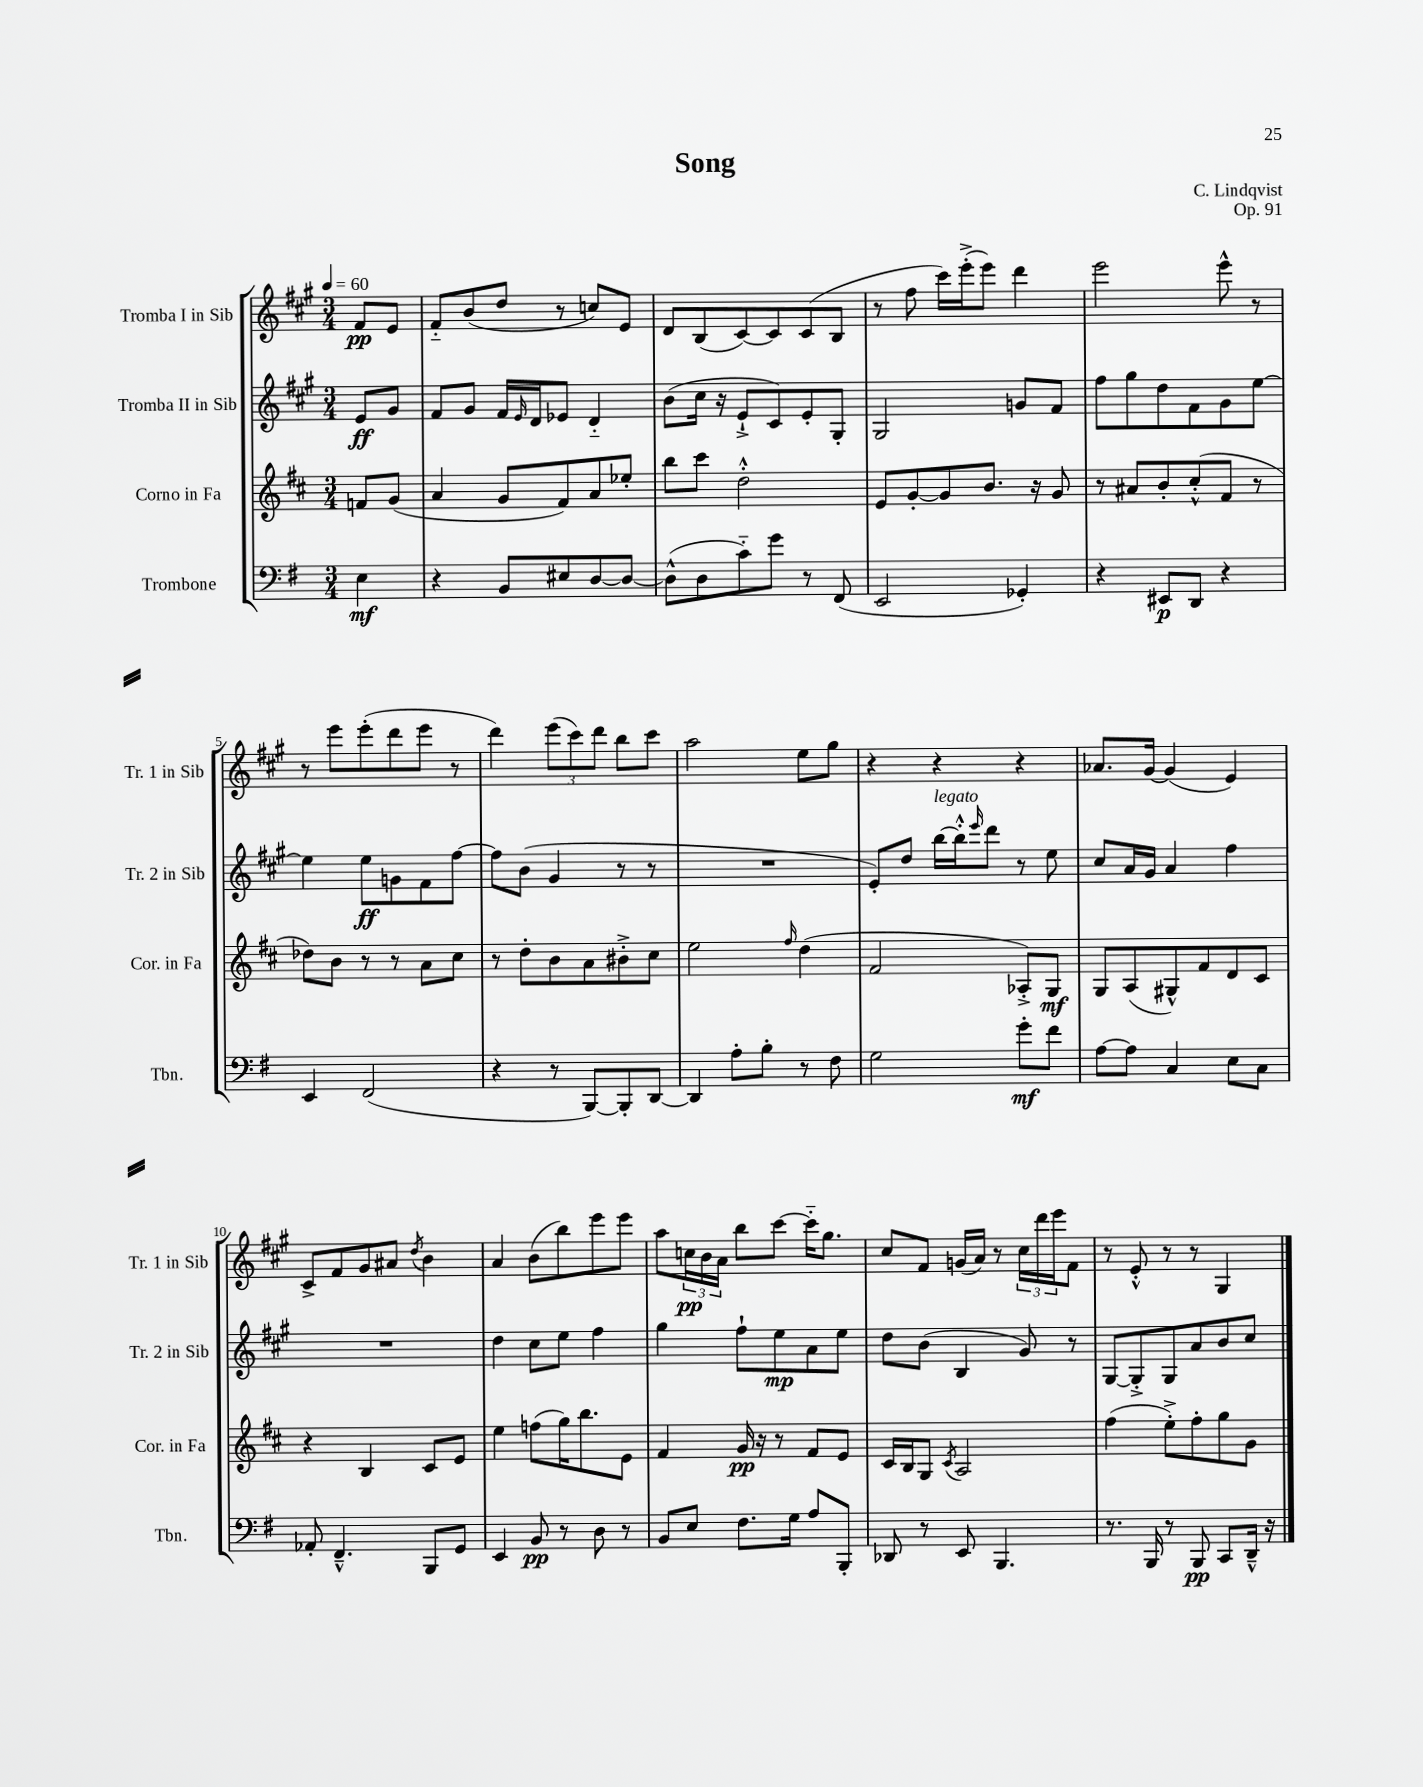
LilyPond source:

\header { title = "Song" composer = "C. Lindqvist" opus = "Op. 91" }
<<
\new StaffGroup <<
\new Staff = "s0" \with { instrumentName = "Tromba I in Sib" shortInstrumentName = "Tr. 1 in Sib" } {
    \clef treble \key a \major \numericTimeSignature \time 3/4 \partial 4 \tempo 4 = 60
    fis'8\pp e'8 |
    fis'8-_ b'8( d''8 r8 c''8) e'8 |
    d'8 b8( cis'8~) cis'8 cis'8( b8 |
    r8 fis''8 cis'''16) e'''16-.->( e'''8) d'''4 |
    e'''2 e'''8-^ r8 |
    r8 e'''8 e'''8-.( d'''8 e'''8 r8 |
    d'''4) \tuplet 3/2 { e'''8( cis'''8) d'''8 } b''8 cis'''8 |
    a''2 e''8 gis''8 |
    r4 r4 r4 |
    aes'8. gis'16~ gis'4( e'4) |
    cis'8-> fis'8 gis'8 ais'8 \acciaccatura { d''8 } b'4 |
    a'4 b'8( b''8) e'''8 e'''8 |
    a''8 \tuplet 3/2 { c''16\pp b'16 a'16 } b''8 cis'''8~ cis'''16-_ gis''8. |
    cis''8 fis'8 g'16( a'16) r8 \tuplet 3/2 { cis''16 d'''16 e'''16 } fis'8 |
    r8 e'8-.-^ r8 r8 gis4 \bar "|." |
}
\new Staff = "s1" \with { instrumentName = "Tromba II in Sib" shortInstrumentName = "Tr. 2 in Sib" } {
    \clef treble \key a \major \numericTimeSignature \time 3/4 \partial 4
    e'8\ff gis'8 |
    fis'8 gis'8 fis'16 \grace { e'16 } d'16 ees'8 d'4-_ |
    b'8( cis''16 r16 e'8-!-> cis'8) e'8-. gis8-. |
    gis2 g'8 fis'8 |
    fis''8 gis''8 d''8 fis'8 gis'8 e''8~ |
    e''4 e''8\ff g'8 fis'8 fis''8~ |
    fis''8 b'8( gis'4 r8 r8 |
    R2. |
    e'8-.) d''8 b''16~^\markup { \italic "legato" } b''16-.-^ \grace { e'''16 } d'''8 r8 e''8 |
    cis''8 a'16 gis'16 a'4 fis''4 |
    R2. |
    d''4 cis''8 e''8 fis''4 |
    gis''4 fis''8-! e''8\mp a'8 e''8 |
    d''8 b'8( b4 gis'8) r8 |
    gis8~ gis8-.-> gis8 a'8 b'8 cis''8 \bar "|." |
}
\new Staff = "s2" \with { instrumentName = "Corno in Fa" shortInstrumentName = "Cor. in Fa" } {
    \clef treble \key d \major \numericTimeSignature \time 3/4 \partial 4
    f'8 g'8( |
    a'4 g'8 fis'8) a'8 ees''8-. |
    b''8 cis'''8 d''2-.-^ |
    e'8 g'8~-. g'8 b'8. r16 g'8 |
    r8 ais'8 b'8-. cis''8-.-^( fis'8 r8 |
    des''8) b'8 r8 r8 a'8 cis''8 |
    r8 d''8-. b'8 a'8 bis'8-.-> cis''8 |
    e''2 \grace { fis''16 } d''4( |
    fis'2 aes8-.->) g8\mf |
    g8 a8( gis8-^) fis'8 d'8 cis'8 |
    r4 b4 cis'8 e'8 |
    e''4 f''8( g''16) b''8. e'8 |
    fis'4 g'16\pp r16 r8 fis'8 e'8 |
    cis'16 b16 g8 \acciaccatura { cis'8 } a2 |
    fis''4( e''8-.->) fis''8-. g''8 g'8 \bar "|." |
}
\new Staff = "s3" \with { instrumentName = "Trombone" shortInstrumentName = "Tbn." } {
    \clef bass \key g \major \numericTimeSignature \time 3/4 \partial 4
    e4\mf |
    r4 b,8 eis8 d8~ d8~ |
    d8-^( d8 c'8-_) g'8 r8 fis,8( |
    e,2 ges,4-.) |
    r4 eis,8\p d,8 r4 |
    e,4 fis,2( |
    r4 r8 b,,8~) b,,8-. d,8~ |
    d,4 a8-. b8-. r8 fis8 |
    g2 g'8-.\mf fis'8 |
    a8~ a8 c4 e8 c8 |
    aes,8-. fis,4.---^ b,,8 g,8 |
    e,4 b,8\pp r8 d8 r8 |
    b,8 e8 fis8. g16 a8 b,,8-. |
    des,8 r8 e,8 b,,4. |
    r8. b,,16 r8 b,,8\pp c,8 d,16---^ r16 \bar "|." |
}
>>
>>
